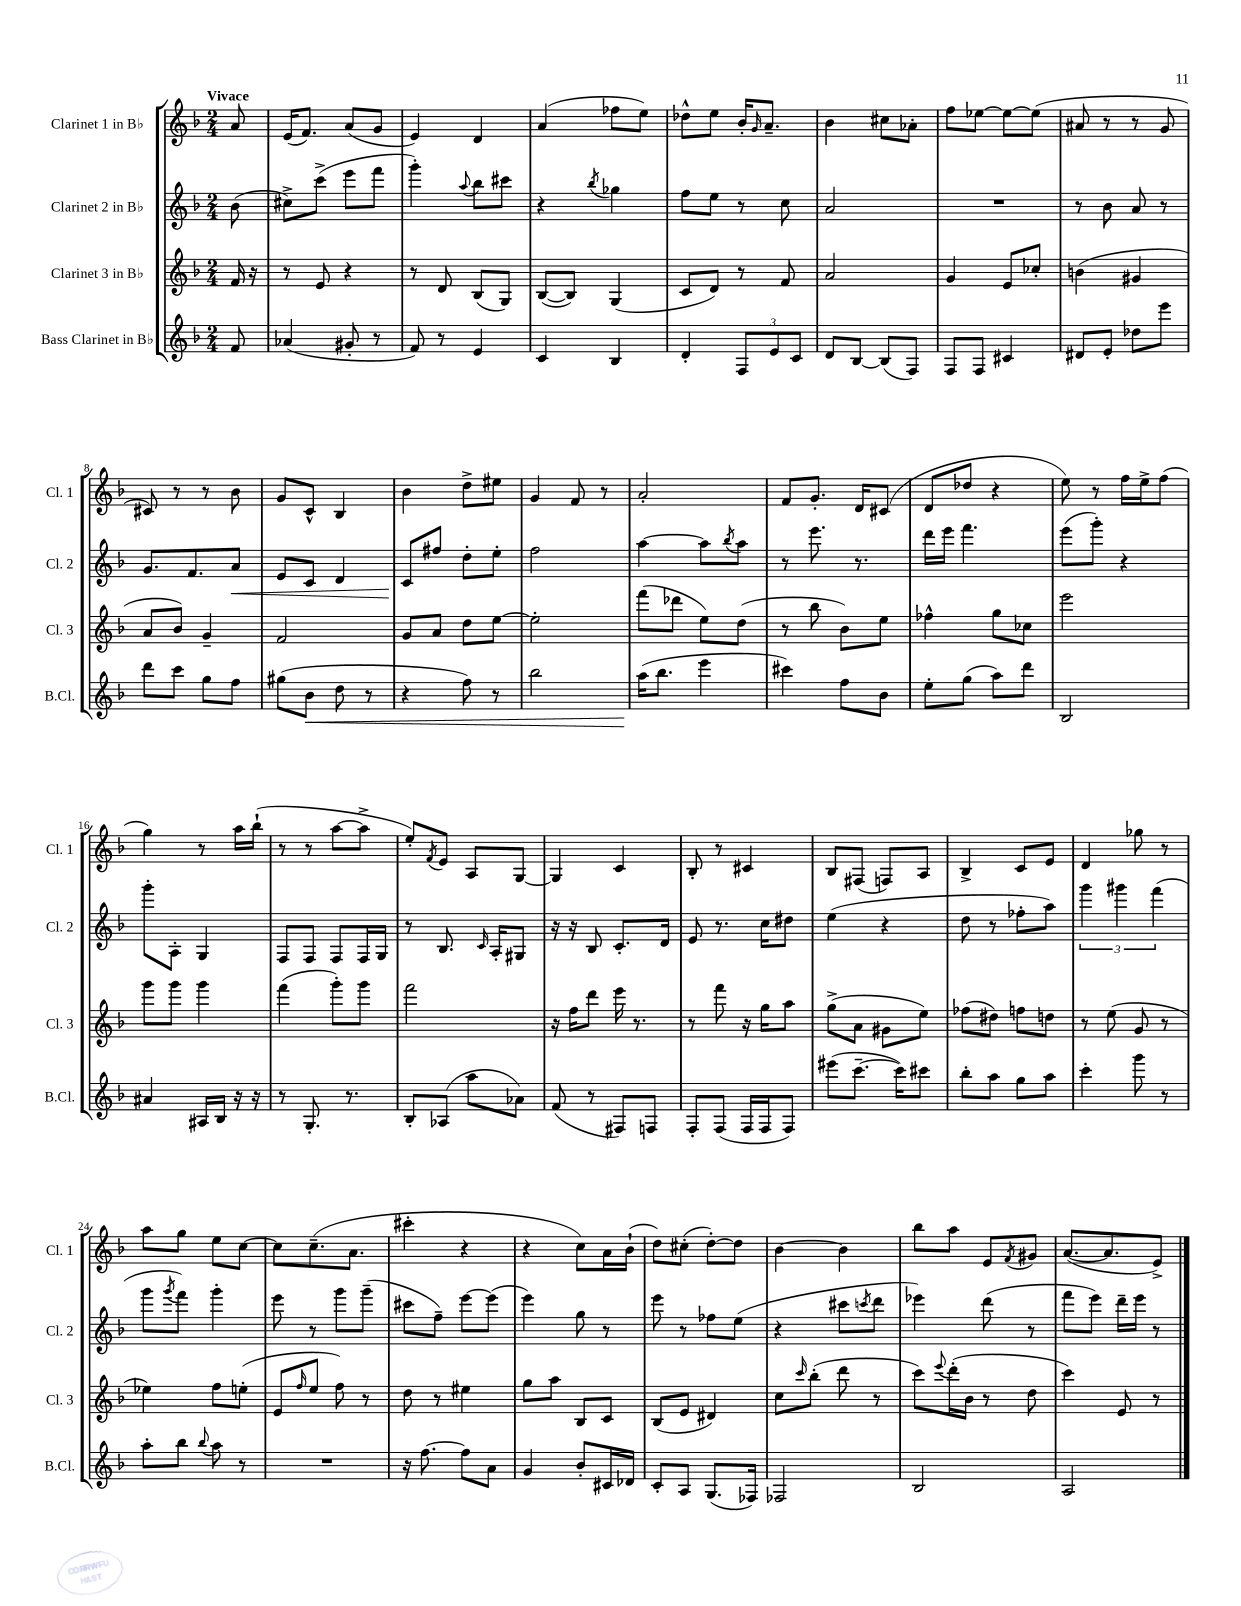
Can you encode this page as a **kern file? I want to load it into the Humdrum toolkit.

**kern	**kern	**kern	**kern
*staff4	*staff3	*staff2	*staff1
*clefG2	*clefG2	*clefG2	*clefG2
*k[b-]	*k[b-]	*k[b-]	*k[b-]
*M2/4	*M2/4	*M2/4	*M2/4
8f	16f	(8b-	8a
.	16r	.	.
=	=	=	=
(4a-	8r	8cc#^)	(16e
.	.	.	8.f)
.	8e	(8ccc^	.
8g#'	4r	8eee	(8a
8r	.	8fff	8g
=	=	=	=
8f)	8r	4ggg')	4e)
8r	8d	.	.
.	.	8qqaa	.
4e	(8B-	8bb-	4d
.	8G)	8ccc#	.
=	=	=	=
4c	([8B-	4r	(4a
.	8B-])	.	.
.	.	8qbb-	.
4B-	(4G	4gg-	8ff-
.	.	.	8ee)
=	=	=	=
4d'	8c	8ff	8dd-^^
.	8d)	8ee	8ee
12F	8r	8r	16b-'
.	.	.	16qqg
.	.	.	8.a~
12e	.	.	.
.	8f	8cc	.
12c	.	.	.
=	=	=	=
8d	2a	2a	4b-
[8B-	.	.	.
(8B-]	.	.	8cc#
8F)	.	.	8a-'
=	=	=	=
8F	4g	2r	8ff
8F	.	.	[8ee-
4c#	8e	.	8ee-_
.	8cc-'	.	(8ee-]
=	=	=	=
8d#	(4b	8r	8a#
8e'	.	8b-	8r
8dd-	4g#	8a	8r
8eee	.	8r	8g
=	=	=	=
8ddd	8a	8.g	8c#)
8ccc	8b-)	.	8r
.	.	8.f	.
8gg	4g~	.	8r
8ff	.	8a	8b-
=	=	=	=
(8gg#	2f	8e	8g
8b-	.	8c	8c^^
8dd	.	4d	4B-
8r	.	.	.
=	=	=	=
4r	8g	8c	4b-
.	8a	8ff#	.
8ff)	8dd	8dd'	8dd^
8r	[8ee	8ee'	8ee#
=	=	=	=
2bb-	2ee']	2ff	4g
.	.	.	8f
.	.	.	8r
=	=	=	=
(16aa	(8fff	[4aa	2a'
8.bb-	.	.	.
.	8ddd-	.	.
4eee	8ee)	8aa]	.
.	.	8qbb-	.
.	(8dd	8aa	.
=	=	=	=
4ccc#)	8r	8r	8f
.	8bb-	8.eee	8.g'
8ff	8b-)	.	.
.	.	8.r	16d
8b-	8ee	.	(8c#
=	=	=	=
8ee'	4ff-^^	16ddd	8d
.	.	16eee	.
(8gg	.	4.fff	8dd-
8aa)	8gg	.	4r
8ddd	8cc-	.	.
=	=	=	=
2B-	2eee	(8eee	8ee)
.	.	8ggg')	8r
.	.	4r	16ff
.	.	.	16ee^
.	.	.	(8ff
=	=	=	=
4a#	8ggg	8ggg'	4gg)
.	8ggg	8A'	.
16A#	4ggg	4G	8r
16B-	.	.	.
16r	.	.	16aa
16r	.	.	(16bb-`
=	=	=	=
8r	(4fff	8F	8r
8.G'	.	8F	8r
.	8ggg')	8F	[8aa
8.r	.	.	.
.	8ggg	16F	8aa^]
.	.	16G	.
=	=	=	=
8B-'	2fff	8r	8ee')
.	.	.	8qf
(8A-	.	8.B-	8e
8aa	.	.	8A
.	.	16qqc	.
.	.	16A'	.
8a-)	.	8G#	[8G
=	=	=	=
(8f	16r	16r	4G]
.	16ff	16r	.
8r	8ddd	8B-	.
8F#)	16eee	8.c'	4c
.	8.r	.	.
8F	.	.	.
.	.	16d	.
=	=	=	=
8F'	8r	8e	8B-'
(8F	8fff	8.r	8r
16F	16r	.	4c#
16F	16gg	16cc	.
8F)	8aa	8dd#	.
=	=	=	=
(8eee#	(8gg^	(4ee	8B-
[8.ccc~	8a	.	(8F#
.	8g#	4r	8F)
16ccc])	.	.	.
8ccc#	8ee)	.	8A
=	=	=	=
8bb-'	(8ff-	8dd	4B-^
8aa	8dd#)	8r	.
8gg	8ff	8ff-'	8c
8aa	8dd	8aa)	8e
=	=	=	=
4ccc'	8r	6ggg	4d
.	(8ee	.	.
.	.	6ggg#	.
8ggg	8g	.	8gg-
.	.	(6fff	.
8r	8r	.	8r
=	=	=	=
8aa'	4ee-)	8ggg	8aa
.	.	8qggg	.
8bb-	.	8fff)	8gg
8qqbb-	.	.	.
8aa	8ff	4ggg'	8ee
8r	(8ee'	.	[8cc
=	=	=	=
2r	8e	8eee	8cc]
.	16qqff	.	.
.	8ee	8r	(8.cc~
.	8ff)	8ggg	.
.	.	.	8.a
.	8r	(8ggg~	.
=	=	=	=
16r	8dd	8ccc#	4ccc#'
[8.ff	.	.	.
.	8r	8ff~)	.
8ff]	4ee#	[8eee	4r
8a	.	(8eee]	.
=	=	=	=
4g	8gg	4eee)	4r
.	8aa	.	.
8b-'	8B-	8gg	8cc)
16c#	8c	8r	16a
16d-	.	.	(16b-`
=	=	=	=
8c'	(8B-	8eee	8dd)
8A	8e	8r	(8cc#'
(8.G	4d#)	8ff-	[8dd')
.	.	(8ee	8dd]
16F-)	.	.	.
=	=	=	=
2F-	8cc	4r	[4b-
.	16qqccc	.	.
.	(8bb-'	.	.
.	8ddd	8ccc#	4b-]
.	.	8qccc	.
.	8r	8ddd	.
=	=	=	=
2B-	8ccc)	4eee-)	8bb-
.	8qqeee	.	.
.	(16ddd'	.	8aa
.	16b-	.	.
.	8r	(8ddd	8e
.	.	.	8qf
.	8dd	8r	8g#
=	=	=	=
2A	4ccc)	8fff	([8.a
.	.	8eee)	.
.	.	.	8.a]
.	8e	16ddd~	.
.	.	16eee	.
.	8r	8r	8e^)
==	==	==	==
*-	*-	*-	*-
